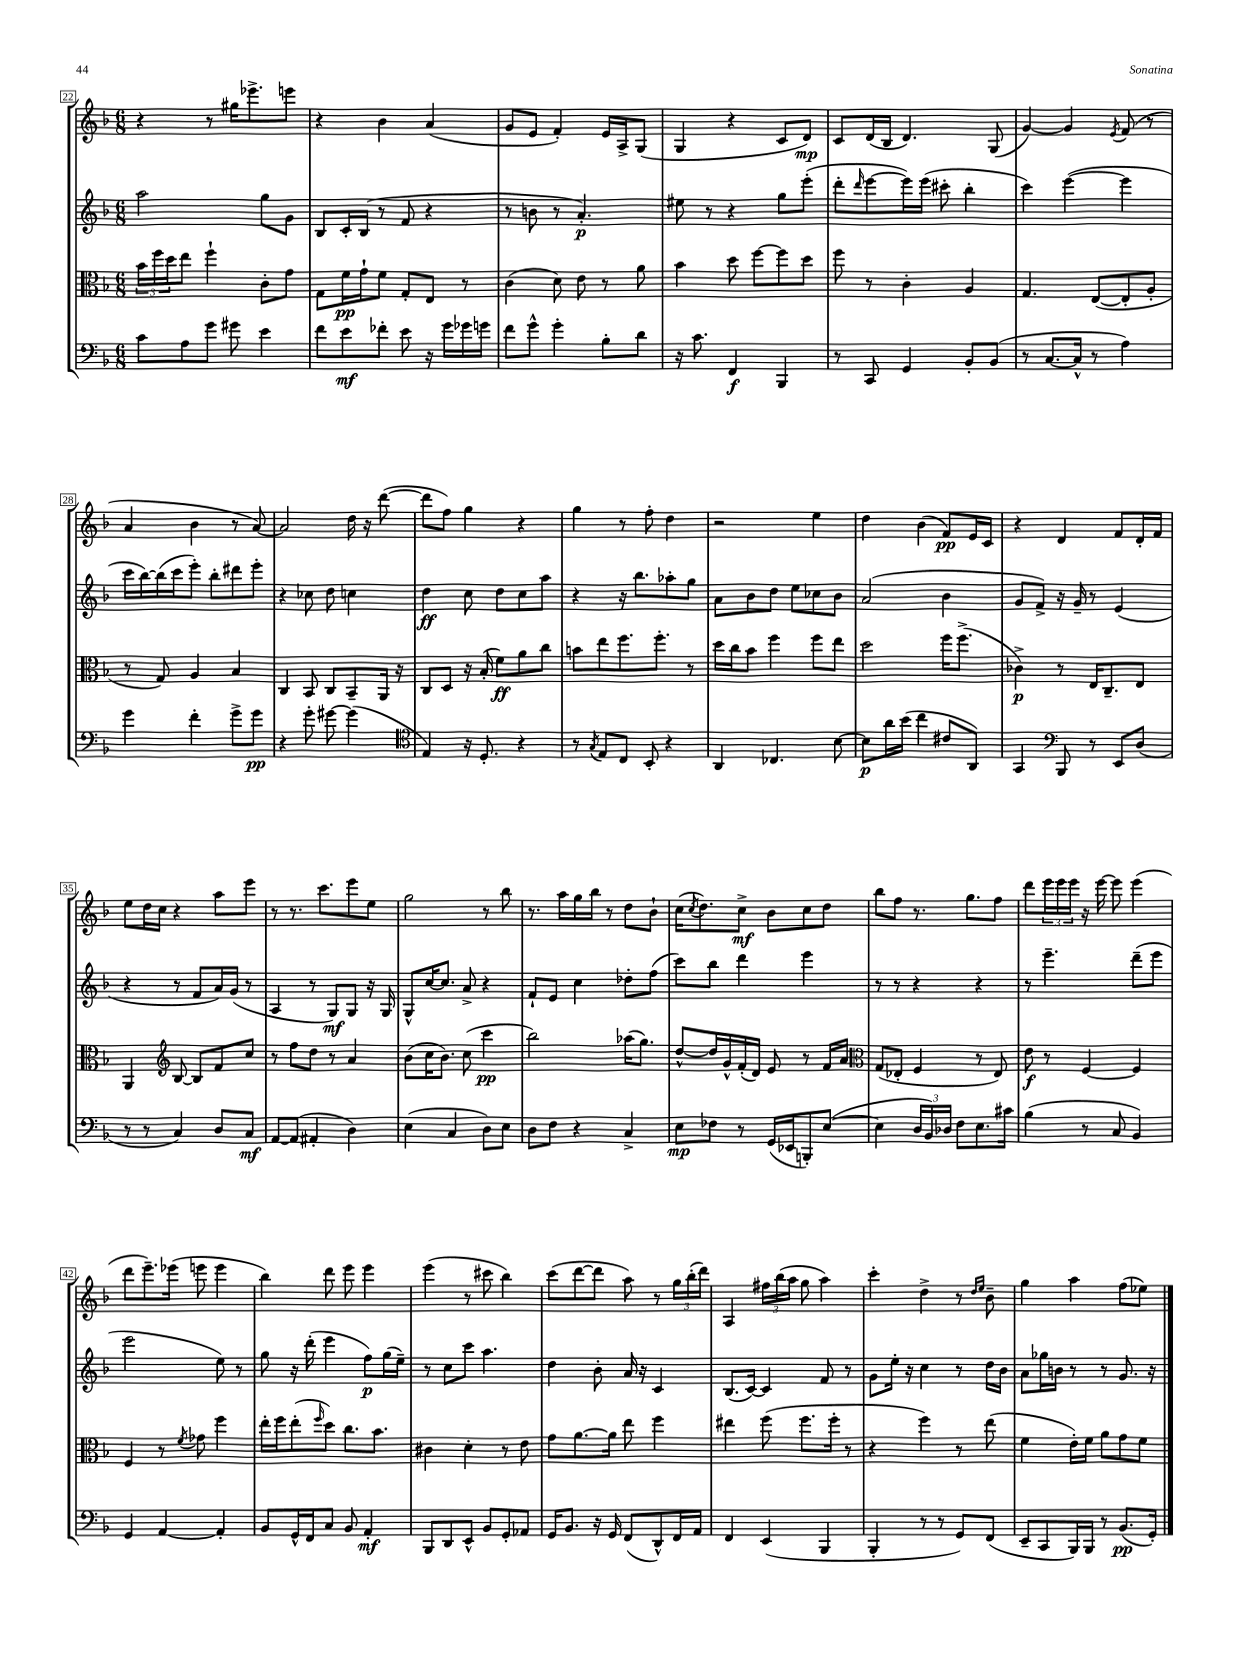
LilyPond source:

<<
\new StaffGroup <<
\new Staff = "s0" {
    \clef treble \key f \major \numericTimeSignature \time 6/8
    r4 r8 gis''16 ees'''8.-> e'''8 |
    r4 bes'4 a'4( |
    g'8 e'8 f'4-.) e'16 a16-> g8( |
    g4 r4 c'8 d'8\mp) |
    c'8 d'16( bes16 d'4.) g8( |
    g'4~) g'4 \acciaccatura { e'8 } f'8( r8 |
    a'4 bes'4 r8 a'8~) |
    a'2 d''16 r16 d'''8~( |
    d'''8 f''8) g''4 r4 |
    g''4 r8 f''8-. d''4 |
    r2 e''4 |
    d''4 bes'4( f'8\pp) e'16 c'16 |
    r4 d'4 f'8 d'16-. f'16 |
    e''8 d''16 c''16 r4 a''8 e'''8 |
    r8 r8. c'''8. e'''8 e''8 |
    g''2 r8 bes''8 |
    r8. a''16 g''16 bes''16 r8 d''8 bes'8-! |
    c''16( \acciaccatura { c''8 } d''8.) c''8->\mf bes'8 c''8 d''8 |
    bes''8 f''8 r8. g''8. f''8 |
    d'''8 \tuplet 3/2 { e'''16 e'''16 e'''16 } r16 e'''16~ e'''8 e'''4( |
    d'''8 e'''8.--) ees'''16( e'''8 e'''4 |
    bes''4) d'''8 e'''8 e'''4 |
    e'''4( r8 cis'''8 bes''4) |
    c'''8( d'''8~ d'''8 a''8) r8 \tuplet 3/2 { g''16 bes''16-.( d'''16) } |
    a4 \tuplet 3/2 { fis''16 bes''16( a''16 } g''8 a''4) |
    c'''4-. d''4-> r8 \grace { d''16 e''16 } bes'8-- |
    g''4 a''4 f''8( ees''8) \bar "|." |
}
\new Staff = "s1" {
    \clef treble \key f \major \numericTimeSignature \time 6/8
    a''2 g''8 g'8 |
    bes8 c'16-. bes16( r8 f'8 r4 |
    r8 b'8 r8 a'4.-.\p) |
    eis''8 r8 r4 g''8 e'''8-.( |
    d'''8-. \grace { d'''16 } e'''8~ e'''16) e'''16( cis'''8-. bes''4-. |
    c'''4) e'''4~( e'''4 |
    c'''16 bes''16~) bes''16( c'''16 e'''8-.) bes''8-. dis'''8 e'''8-. |
    r4 ces''8 d''8 c''4 |
    d''4\ff c''8 d''8 c''8 a''8 |
    r4 r16 bes''8. aes''8-. g''8 |
    a'8 bes'8 d''8 e''8 ces''8 bes'8 |
    a'2( bes'4 |
    g'8 f'8->) r16 g'16-- r8 e'4( |
    r4 r8 f'8 a'16) g'16( r8 |
    a4 r8 g8\mf) g8 r16 g16 |
    g8-^ c''16~ c''8. a'8-> r4 |
    f'8-! e'8 c''4 des''8-. f''8( |
    c'''8) bes''8 d'''4 e'''4 |
    r8 r8 r4 r4 |
    r8 e'''4.-- d'''8--( e'''8 |
    e'''2 e''8) r8 |
    g''8 r16 d'''16-.( e'''4 f''8\p) g''16( e''16--) |
    r8 c''8 c'''8 a''4. |
    d''4 bes'8-. a'16 r16 c'4 |
    bes8.( c'16~) c'4 f'8 r8 |
    g'8 e''16-. r16 c''4 r8 d''16 bes'16 |
    a'8 ges''16 b'16 r8 r8 g'8. r16 \bar "|." |
}
\new Staff = "s2" {
    \clef alto \key f \major \numericTimeSignature \time 6/8
    \tuplet 3/2 { bes'16 f''16 d''16 } e''8 f''4-! c'8-. g'8 |
    g8 f'16\pp g'16-! f'8 g8-. e8 r8 |
    c'4( d'8) e'8 r8 a'8 |
    bes'4 d''8 f''8~ f''8 d''8 |
    f''8 r8 c'4-. a4 |
    g4. e8~( e8-. a8-. |
    r8 g8) a4 bes4 |
    c4 bes,8 c8 bes,8-- a,16 r16 |
    c8 d8 r16 bes16-.( f'8\ff) a'8 c''8 |
    b'8 e''8 f''8. f''8.-. r8 |
    d''16 c''16 bes'8 f''4 f''8 e''8 |
    d''2 f''16 f''8.->( |
    ces'4->\p) r8 e16 c8.-- e8 |
    a,4 \clef treble bes8~ bes8 f'8 c''8 |
    r8 f''8 d''8 r8 a'4 |
    bes'8( c''16 bes'8.) c''8( c'''4\pp |
    bes''2) aes''16( g''8.) |
    d''8~-^ d''16 g'16-^ f'16-.( d'16) e'8 r8 f'16 a'16 |
    \clef alto g8( ees8-. f4 r8 ees8) |
    e'8\f r8 f4~ f4 |
    f4 r8 \acciaccatura { f'8 } ges'8 f''4 |
    e''16-. f''16 e''8-.( \grace { f''16 } d''8) c''8. bes'8. |
    cis'4 d'4-. r8 e'8 |
    g'8 a'8.~ a'16 e''8 f''4 |
    eis''4 f''8( f''8. f''16-. r8 |
    r4 f''4) r8 e''8( |
    f'4 e'16-.) f'16 a'8 g'8 f'8 \bar "|." |
}
\new Staff = "s3" {
    \clef bass \key f \major \numericTimeSignature \time 6/8
    c'8 a8 g'8 gis'8 e'4 |
    f'8 e'8\mf fes'8-. e'8 r16 g'16 ges'16 g'16 |
    f'8 g'8-^ g'4-. bes8-. d'8 |
    r16 c'8. f,4\f bes,,4 |
    r8 c,8 g,4 bes,8-. bes,8( |
    r8 c8.~ c16-^ r8 a4) |
    g'4 f'4-. g'8-> g'8\pp |
    r4 g'8-. gis'8~ gis'4( |
    \clef tenor e4) r16 d8.-. r4 |
    r8 \acciaccatura { g8 } e8 c8 bes,8-. r4 |
    a,4 ces4. bes8~ |
    bes8\p a'16 bes'16( c''4 cis'8 a,8) |
    g,4 \clef bass bes,,8 r8 e,8 d8( |
    r8 r8 c4) d8 c8\mf |
    a,8~ a,8( ais,4-. d4) |
    e4( c4 d8) e8 |
    d8 f8 r4 c4-> |
    e8\mp fes8 r8 g,16( ees,16 b,,8-.) e8~( |
    e4 \tuplet 3/2 { d16 bes,16) des16 } f8 e8. cis'16 |
    bes4( r8 c8 bes,4) |
    g,4 a,4~ a,4-. |
    bes,8 g,16-^ f,16 c8 bes,8 a,4-.\mf |
    bes,,8 d,8 e,8-^ bes,8 g,8-. aes,8 |
    g,16 bes,8. r16 g,16 f,8( d,8-^) f,16 a,16 |
    f,4 e,4( bes,,4 |
    bes,,4-. r8 r8 g,8) f,8( |
    e,8-- c,8 bes,,16) bes,,16 r8 bes,8.\pp( g,16-.) \bar "|." |
}
>>
>>
\layout { \context { \Score currentBarNumber = #22 \override BarNumber.stencil = #(make-stencil-boxer 0.1 0.3 ly:text-interface::print) } }
